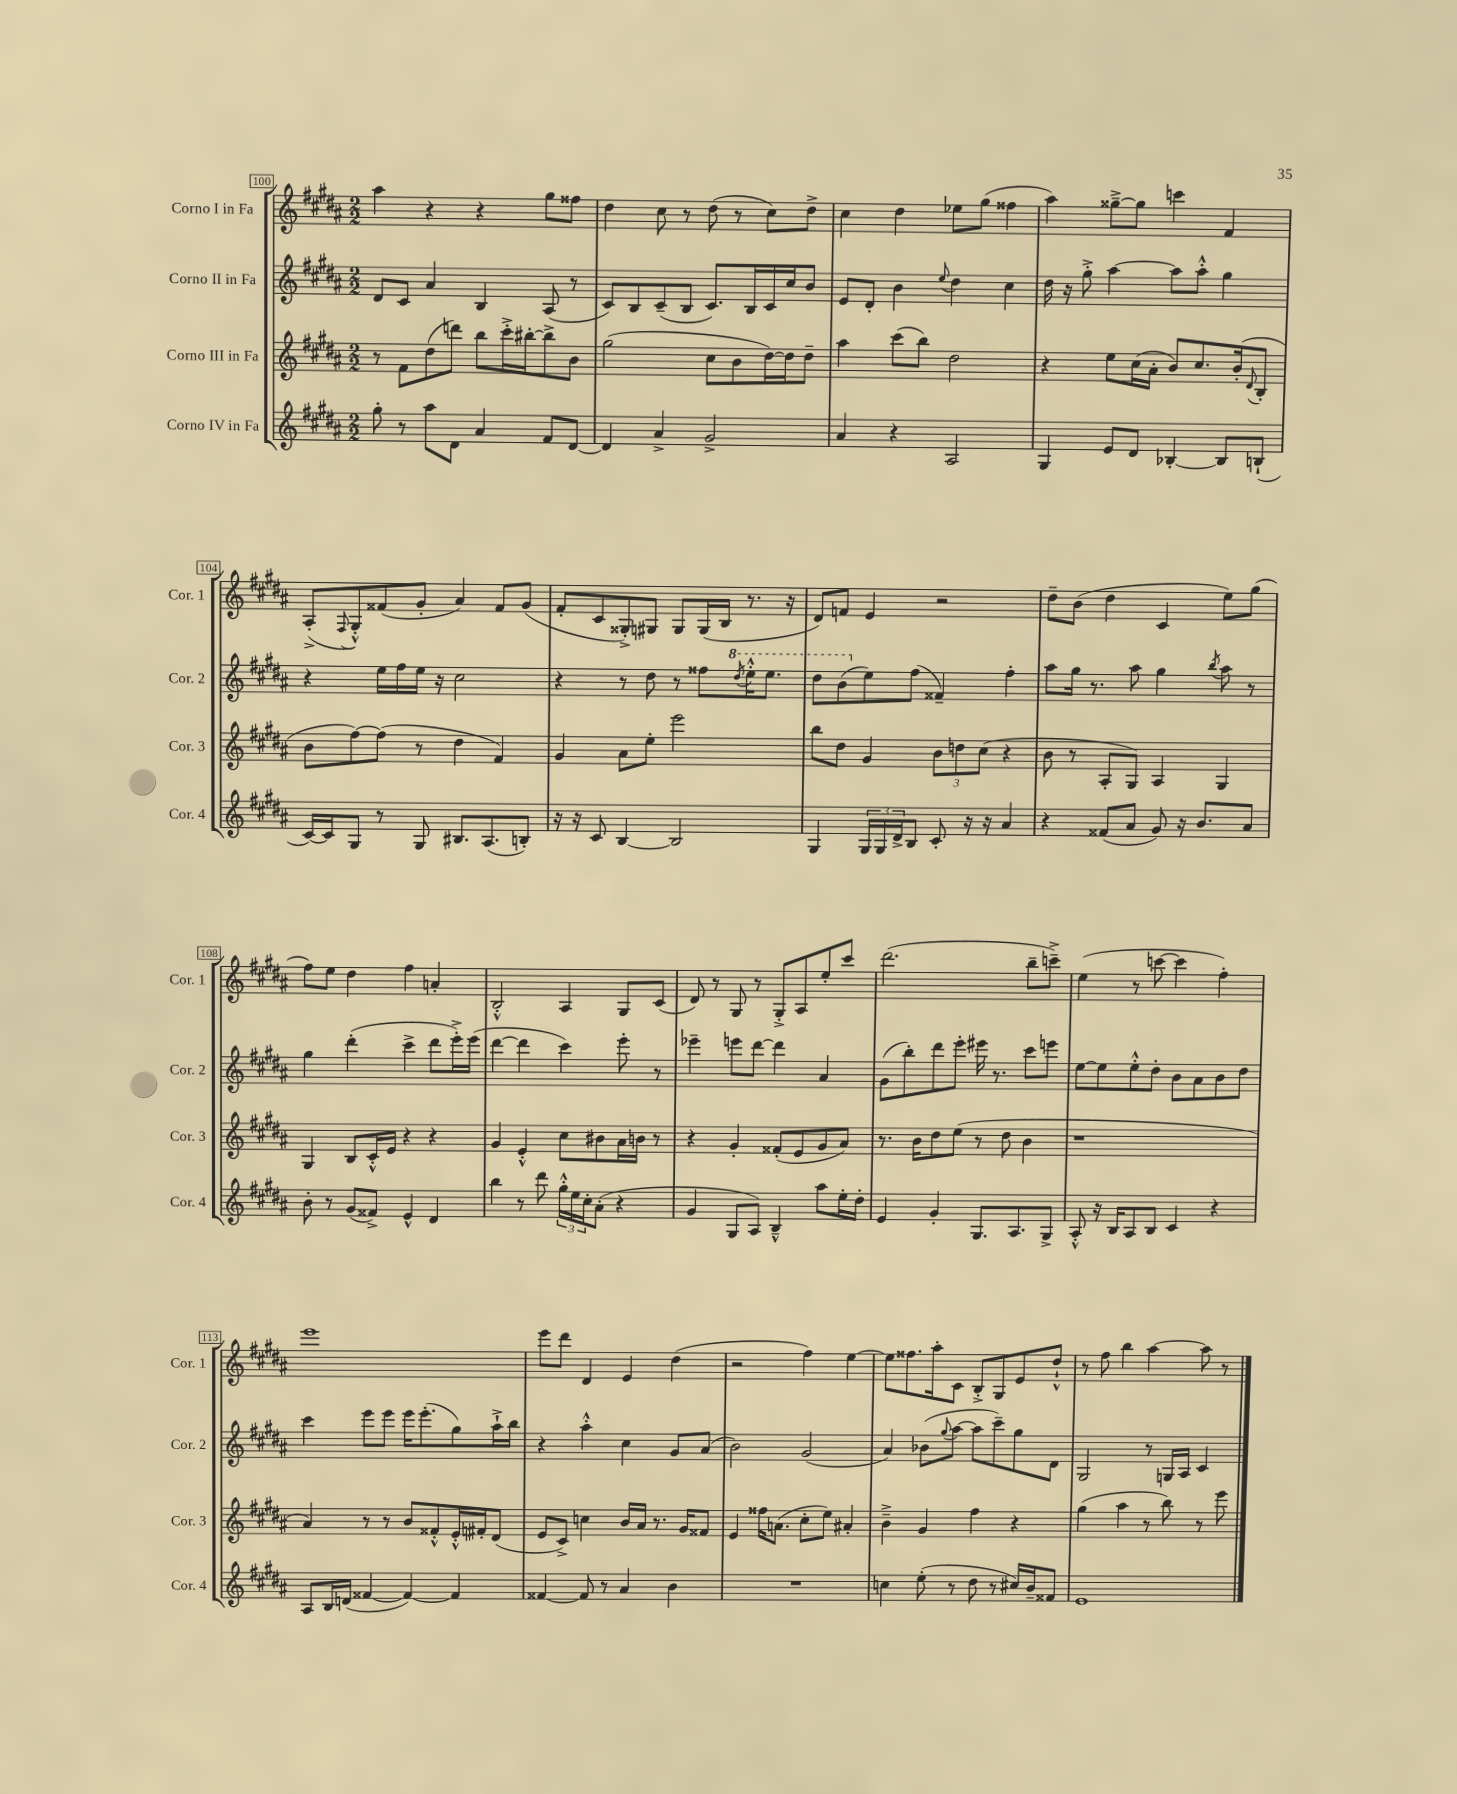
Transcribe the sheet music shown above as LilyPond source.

<<
\new StaffGroup <<
\new Staff = "s0" \with { instrumentName = "Corno I in Fa" shortInstrumentName = "Cor. 1" } {
    \clef treble \key b \major \numericTimeSignature \time 2/2
    ais''4 r4 r4 gis''8 fisis''8 |
    dis''4 cis''8 r8 dis''8( r8 cis''8) dis''8-> |
    cis''4 dis''4 ees''8 gis''8( fisis''4 |
    ais''4) gisis''8~---> gisis''8 c'''4 fis'4 |
    ais8-.->( \appoggiatura { fis8 } gis8-.-^) fisis'8( gis'8-. ais'4) fisis'8 gis'8( |
    fis'8-. cis'8 gisis8-.->) gis8 gis8 gis16( b16 r8. r16 |
    dis'8) f'8 e'4 r2 |
    dis''8-- b'8( dis''4 cis'4 e''8) gis''8( |
    fis''8) e''8 dis''4 fis''4 a'4-. |
    b2-.-^ ais4 gis8 cis'8( |
    dis'8) r8 gis8 r8 gis8-.-> ais8 e''8-. cis'''8 |
    dis'''2.( b''8-- c'''8--->) |
    e''4( r8 c'''8~ c'''4 fis''4-.) |
    e'''1 |
    e'''8 dis'''8 dis'4 e'4 dis''4( |
    r2 fis''4) e''4~ |
    e''8 fisis''8. ais''16-. cis'8 b8-.-> gis8 e'8 dis''8-!-^ |
    r8 fis''8 b''4 ais''4~ ais''8 r8 \bar "|." |
}
\new Staff = "s1" \with { instrumentName = "Corno II in Fa" shortInstrumentName = "Cor. 2" } {
    \clef treble \key b \major \numericTimeSignature \time 2/2
    dis'8 cis'8 ais'4 b4 ais8( r8 |
    cis'8) b8 cis'8--( b8 cis'8.) b16 cis'16 cis''16 b'8 |
    e'8 dis'8-. b'4 \appoggiatura { e''8 } dis''4 cis''4 |
    dis''16 r16 gis''8-.-> ais''4~ ais''8 ais''8-.-^ gis''4 |
    r4 e''16 fis''16 e''16 r16 cis''2 |
    r4 r8 dis''8 r8 fisis''8 \ottava #1 \acciaccatura { dis'''8 } e'''16-.-^ e'''8. |
    dis'''8 b''8( \ottava #0 e''8) fis''8( fisis'4--) fis''4-. |
    ais''8 gis''16 r8. ais''8 gis''4 \acciaccatura { b''8 } ais''8 r8 |
    gis''4 dis'''4-.( cis'''4-> dis'''8 e'''16-.->) e'''16( |
    dis'''4~ dis'''4 cis'''4) e'''8-. r8 |
    ees'''4-- e'''8 dis'''8~ dis'''4 ais'4 |
    gis'8( b''8-.) dis'''8 e'''8-. eis'''16 r8. cis'''8 e'''8 |
    e''8~ e''8 e''8-.-^ dis''8-. b'8 ais'8 b'8 dis''8 |
    cis'''4 e'''8 e'''8 e'''16 e'''8.-.( gis''8) ais''16-!-> b''16 |
    r4 ais''4-.-^ cis''4 gis'8 ais'8( |
    b'2) gis'2( |
    ais'4) bes'8( \appoggiatura { gis''8 } ais''8~ ais''8 cis'''8--) gis''8 dis'8 |
    gis2 r8 g16 ais16 cis'4 \bar "|." |
}
\new Staff = "s2" \with { instrumentName = "Corno III in Fa" shortInstrumentName = "Cor. 3" } {
    \clef treble \key b \major \numericTimeSignature \time 2/2
    r8 fis'8 dis''8( d'''8) b''8 cis'''16-.-> bis''16~-. bis''8-> b'8 |
    gis''2( cis''8 b'8 dis''16~) dis''16 dis''8-- |
    ais''4 cis'''8( b''8) dis''2 |
    r4 e''8 cis''16( ais'16-. b'8) cis''8. b'16-.( \appoggiatura { dis'8 } b8-. |
    b'8 fis''8~) fis''8( r8 dis''4 fis'4) |
    gis'4 ais'8 e''8-. e'''2 |
    b''8 dis''8 gis'4 \tuplet 3/2 { b'8 d''8 cis''8( } r4 |
    b'8 r8 ais8-. gis8) ais4 gis4 |
    gis4 b8 cis'16-.-^ e'16 r4 r4 |
    gis'4 e'4-.-^ cis''8 bis'8 ais'16 b'16 r8 |
    r4 gis'4-. fisis'8-.( e'8 gis'8 ais'8) |
    r8. b'16 dis''8 e''8( r8 dis''8 b'4 |
    r1 |
    ais'4) r8 r8 b'8 fisis'8-.-^ e'16-.-^ fis'16-. dis'8( |
    e'8 cis'8->) c''4 b'16 ais'16 r8. gis'16 fisis'8 |
    e'4 fisis''16 a'8.( cis''8-. e''8) ais'4-. |
    b'4---> gis'4 fis''4 r4 |
    gis''4( ais''4 r8 b''8) r8 e'''8 \bar "|." |
}
\new Staff = "s3" \with { instrumentName = "Corno IV in Fa" shortInstrumentName = "Cor. 4" } {
    \clef treble \key b \major \numericTimeSignature \time 2/2
    gis''8-. r8 ais''8 dis'8 ais'4 fis'8 dis'8~ |
    dis'4 ais'4-> gis'2-> |
    ais'4 r4 ais2 |
    gis4 e'8 dis'8 bes4~-. bes8 b8-!( |
    cis'16~) cis'16 gis8 r8 gis8 bis8. ais8.( b8-.) |
    r16 r16 cis'8 b4~ b2 |
    gis4 \tuplet 3/2 { gis16 gis16 dis'16-> } b8 cis'8-. r16 r16 ais'4 |
    r4 fisis'8( ais'8 gis'8) r16 b'8. ais'8 |
    b'8-. r8 gis'8( fisis'8->) e'4-^ dis'4 |
    b''4 r8 dis'''8 \tuplet 3/2 { gis''16-.-^ e''16 cis''16-. } ais'8-.( r4 |
    gis'4 gis8 ais8) b4---^ ais''8 e''16-. dis''16-. |
    e'4 gis'4-. gis8. ais8. gis8-> |
    ais8-.-^ r16 b16 ais8 b8 cis'4 r4 |
    ais8 b16 d'16( fisis'4~ fisis'4~) fisis'4 |
    fisis'4~ fisis'8 r8 ais'4 b'4 |
    R1 |
    c''4 e''8-.( r8 dis''8 r8 cis''16) b'16-- fisis'8 |
    e'1 \bar "|." |
}
>>
>>
\layout { \context { \Score currentBarNumber = #100 \override BarNumber.stencil = #(make-stencil-boxer 0.1 0.3 ly:text-interface::print) } }
